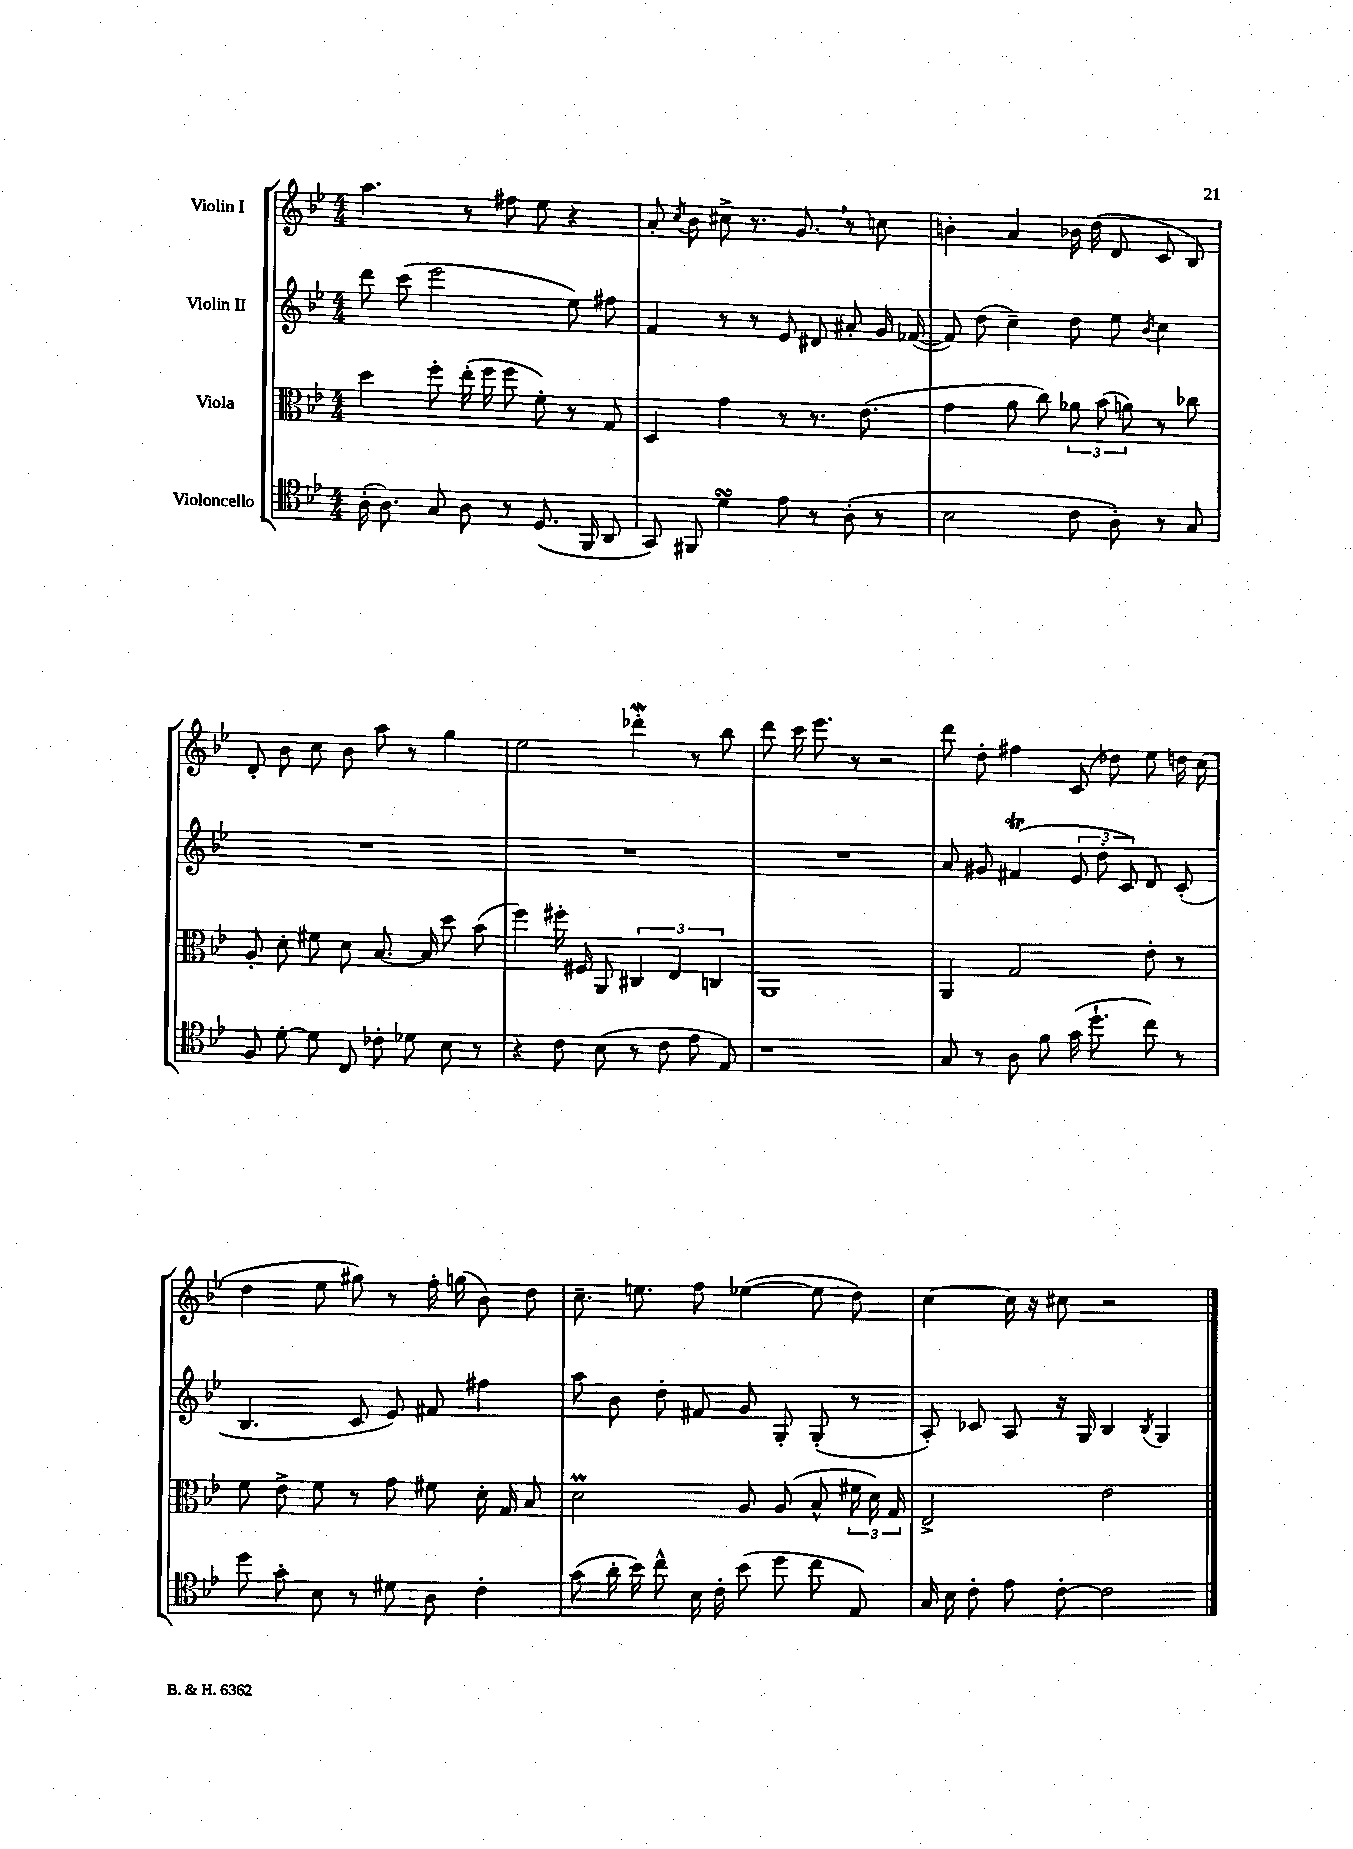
<<
\new StaffGroup <<
\new Staff = "s0" \with { instrumentName = "Violin I" } {
    \clef treble \key bes \major \numericTimeSignature \time 4/4
    \autoBeamOff a''4. r8 fis''8 ees''8 r4 |
    a'8-. \acciaccatura { c''8 } bes'8 cis''8-> r8. g'8. \breathe r8 c''8 |
    b'4-. a'4 bes'16 d''16( d'8 c'8 bes8) |
    d'8-. bes'8 c''8 bes'8 a''8 r8 g''4 |
    ees''2 des'''4-.\mordent r8 bes''8 |
    d'''8 c'''16 ees'''8. r8 r2 |
    d'''8 d''8-. fis''4 c'8( des''8) ees''8 d''16 c''16( |
    d''4 ees''8 gis''8) r8 f''16-. g''16( bes'8) d''8 |
    c''8.-- e''8. f''8 ees''4~( ees''8 d''8) |
    c''4~ c''16 r16 cis''8 r2 \bar "|." |
}
\new Staff = "s1" \with { instrumentName = "Violin II" } {
    \clef treble \key bes \major \numericTimeSignature \time 4/4
    \autoBeamOff d'''8 c'''8( ees'''2 ees''8) fis''8 |
    f'4 r8 r8 ees'8 dis'8 ais'8-. g'16 fes'16~( |
    fes'8) d''8( c''4--) d''8 ees''8 \acciaccatura { bes'8 } c''4 |
    R1 |
    R1 |
    R1 |
    a'8 gis'8 fis'4\trill( \tuplet 3/2 { ees'8 d''8-. c'8) } d'8 c'8-.( |
    bes4. c'8 ees'8) fis'8 fis''4 |
    a''8 bes'8 d''8-. fis'8 g'8 g8-. g8-.( r8 |
    a8-.) ces'8 a8 r16 g16 bes4 \acciaccatura { bes8 } g4 \bar "|." |
}
\new Staff = "s2" \with { instrumentName = "Viola" } {
    \clef alto \key bes \major \numericTimeSignature \time 4/4
    \autoBeamOff d''4 f''8-. ees''16-.( f''16 f''8 f'8-.) r8 g8 |
    d4 g'4 r8 r8. ees'8.( |
    g'4 a'8 c''8) \tuplet 3/2 { aes'8 bes'8( a'8) } r8 ces''8 |
    a8-. d'8-. fis'8 d'8 bes8.~ bes16 d''8 bes'8( |
    f''4) fis''16-. fis16 a,8 \tuplet 3/2 { cis4 ees4 c4 } |
    a,1 |
    a,4 g2 ees'8-. r8 |
    f'8 ees'8-> f'8 r8 g'8 fis'8 d'16-. g16 bes8 |
    d'2\prall a8 a8( bes8-^ \tuplet 3/2 { fis'16 d'16) g16 } |
    ees2-> ees'2 \bar "|." |
}
\new Staff = "s3" \with { instrumentName = "Violoncello" } {
    \clef tenor \key bes \major \numericTimeSignature \time 4/4
    \autoBeamOff a16-.( a8.) g8 a8 r8 d8.( f,16 a,8 |
    g,8) fis,8 d'4\turn ees'8 r8 a8-.( r8 |
    bes2 c'8 a8-.) r8 g8 |
    f8 d'8~-. d'8 c8 ces'8-. des'8 bes8 r8 |
    r4 c'8 bes8( r8 c'8 ees'8 ees8) |
    r1 |
    g8 r8 a8 f'8 g'16( d''8.-! c''8) r8 |
    d''8 g'8-. bes8 r8 dis'8 a8 c'4-. |
    g'8( a'16-. bes'16) c''8-^ bes16 c'16-. bes'8( d''8 c''8 ees8) |
    g16 bes16 c'8-. ees'8 c'8~-. c'2 \bar "|." |
}
>>
>>
\layout { \context { \Score \remove "Bar_number_engraver" } }
